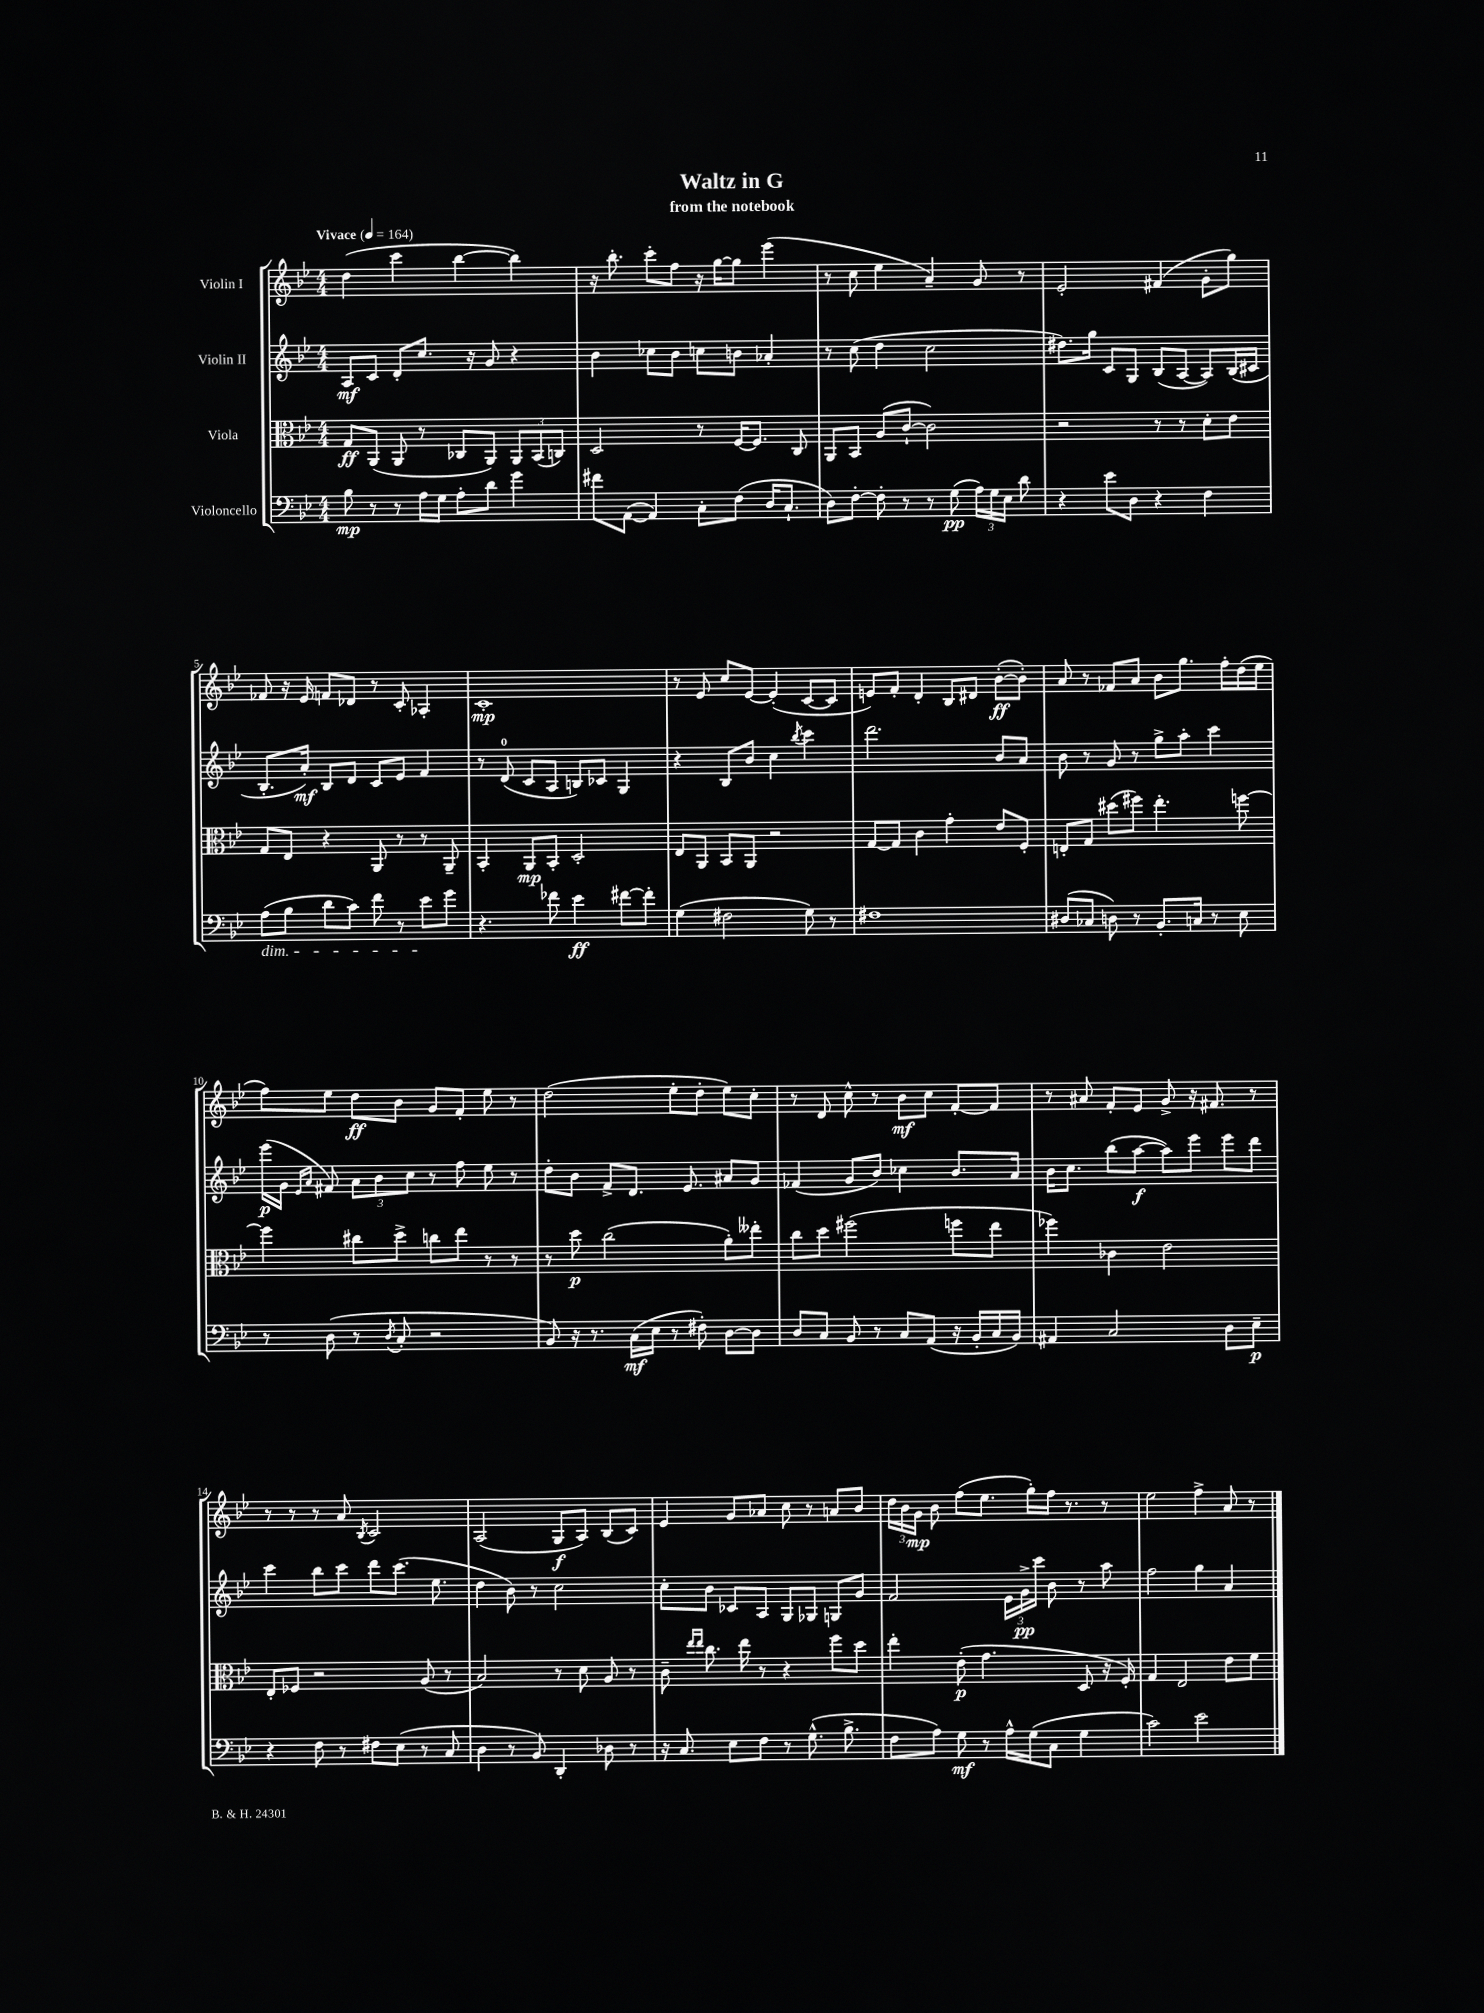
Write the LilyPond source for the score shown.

\header { title = "Waltz in G" subtitle = "from the notebook" }
<<
\new StaffGroup <<
\new Staff = "s0" \with { instrumentName = "Violin I" } {
    \clef treble \key bes \major \numericTimeSignature \time 4/4 \tempo "Vivace" 4 = 164
    \autoBeamOff d''4( c'''4 bes''4~ bes''4) |
    r16 bes''8.-. c'''8[-. f''8] r16 g''16[~ g''8] ees'''4( |
    r8 c''8 ees''4 a'4--) g'8 r8 |
    ees'2-. fis'4( g'8[-. g''8]) |
    fes'8 r16 ees'16 f'8[ des'8] r8 c'8-. aes4-. |
    c'1-.\mp |
    r8 ees'8 c''8[ ees'8]~ ees'4-.( c'8[~ c'8] |
    e'8[) f'8]-. d'4-. bes8[ dis'8] bes'8[~-.\ff( bes'8]-.) |
    a'8 r8 fes'8[ a'8] bes'8[ g''8.] f''16[-. d''16( ees''16] |
    f''8[) ees''8] d''8[\ff bes'8] g'8[ f'8]-. ees''8 r8 |
    d''2( ees''8[-. d''8]-. ees''8[) c''8]-. |
    r8 d'8 c''8-^ r8 bes'8[\mf c''8] f'8[~-. f'8] |
    r8 ais'8 f'8[-. ees'8] g'8-> r16 fis'8. r8 |
    r8 r8 r8 a'8 \acciaccatura { bes8 } c'2 |
    a2( g8[\f a8]) bes8[( c'8]) |
    ees'4 g'8[ aes'8] c''8 r8 a'8[ bes'8] |
    \tuplet 3/2 { d''16[ bes'16 g'16]\mp } bes'8 f''8[( ees''8.] g''16[-.) f''16] r8. r8 |
    ees''2 f''4-> a'8 r8 \bar "|." |
}
\new Staff = "s1" \with { instrumentName = "Violin II" } {
    \clef treble \key bes \major \numericTimeSignature \time 4/4
    \autoBeamOff a8[\mf c'8] d'8[-. c''8.] r16 g'8 r4 |
    bes'4 ces''8[ bes'8] c''8[ b'8] aes'4-. |
    r8 c''8( d''4 c''2 |
    dis''8.[) g''16] c'8[ g8] bes8[( a8]~ a8[) bes16( cis'16] |
    bes8.[-. a'16]-.\mf) bes8[ d'8] c'8[ ees'8] f'4 |
    r8 d'8-0( c'8[ a8] b8[) ces'8] g4 |
    r4 bes8[ bes'8] c''4 \acciaccatura { bes''8 } c'''4 |
    d'''2. bes'8[ a'8] |
    bes'8 r8 g'8 r8 g''8[-> a''8]-. c'''4 |
    ees'''16[\p( g'16] \grace { ees'16[ a'16] } fis'8) \tuplet 3/2 { a'8[ bes'8 c''8] } r8 f''8 ees''8 r8 |
    d''8[-. bes'8] f'8[-> d'8.] ees'8. ais'8[ g'8] |
    fes'4( g'8[ bes'8]) ces''4 bes'8.[ a'16] |
    bes'16[ c''8.] bes''8[( a''8]~\f a''8[) ees'''8] ees'''8[ d'''8] |
    c'''4 bes''8[ c'''8] d'''8[ c'''8.]( ees''8. |
    d''4 bes'8) r8 c''2 |
    c''8[-. bes'8] ces'8[ a8] g8[ ges8] g8[ g'8] |
    f'2 \tuplet 3/2 { ees'16[ g'16->\pp c'''16] } bes'8 r8 a''8 |
    f''2 g''4 a'4 \bar "|." |
}
\new Staff = "s2" \with { instrumentName = "Viola" } {
    \clef alto \key bes \major \numericTimeSignature \time 4/4
    \autoBeamOff g8[\ff a,8]( a,8 r8 ces8[ a,8]) \tuplet 3/2 { a,8[ bes,8( c8]) } |
    d2 r8 f16[~ f8.] c8 |
    a,8[ bes,8] a8[( c'8]~-! c'2) |
    r2 r8 r8 d'8[-. ees'8] |
    g8[ ees8] r4 a,8 r8 r8 a,8-- |
    bes,4-. a,8[\mp bes,8]-. d2-. |
    ees8[ a,8] bes,8[ a,8] r2 |
    g8[~ g8] c'4 g'4-. ees'8[ f8]-. |
    e8[-. g8] dis''8[( fis''8]) ees''4.-. f''8~ |
    f''4 cis''8[ d''8]-> c''8[ ees''8] r8 r8 |
    r8 d''8\p c''2( a'8[-.) eeses''8]-. |
    c''8[ d''8] fis''2( f''8[ ees''8] |
    fes''4) ces'4 ees'2 |
    ees8[-. fes8] r2 a8( r8 |
    bes2) r8 d'8 a8 r8 |
    c'8-- \grace { ees''16[ ees''16] } c''8. ees''16 r8 r4 f''8[ d''8] |
    ees''4-. ees'8-.\p( g'4. d8 r16 f16-.) |
    g4 ees2 ees'8[ f'8] \bar "|." |
}
\new Staff = "s3" \with { instrumentName = "Violoncello" } {
    \clef bass \key bes \major \numericTimeSignature \time 4/4
    \autoBeamOff bes8\mp r8 r8 a16[ g16] a8[-. d'8] g'4 |
    fis'8[ a,8]~( a,4) c8[-. f8]( d16[ c8.]-! |
    d8[) f8]~-. f8-. r8 r8 g8\pp( \tuplet 3/2 { a16[) g16 ees16] } d'8 |
    r4 ees'8[ d8] r4 f4 |
    a8[\dim( bes8] d'8[ c'8]) f'8 r8 ees'8[\! g'8] |
    r4. fes'8 ees'4\ff fis'8[~ fis'8]-. |
    g4( fis2 g8) r8 |
    fis1 |
    dis8[( ces8] d8) r8 bes,8.[-. c16] r8 ees8 |
    r8 d8( r8 \acciaccatura { d8 } c8-. r2 |
    bes,8) r16 r8. c16[\mf( ees16] r8 fis8-.) d8[~ d8] |
    d8[ c8] bes,8 r8 c8[ a,8]( r16 bes,16[-. c16 bes,16]) |
    ais,4 c2 d8[ ees8]--\p |
    r4 f8 r8 fis8[ ees8]( r8 c8 |
    d4 r8 bes,8) d,4-. des8 r8 |
    r16 c8. ees8[ f8] r8 g8.-^( bes8.-> |
    f8[ a8]) g8\mf r8 a16[-^ g16( c8] g4 |
    c'2) ees'2 \bar "|." |
}
>>
>>
